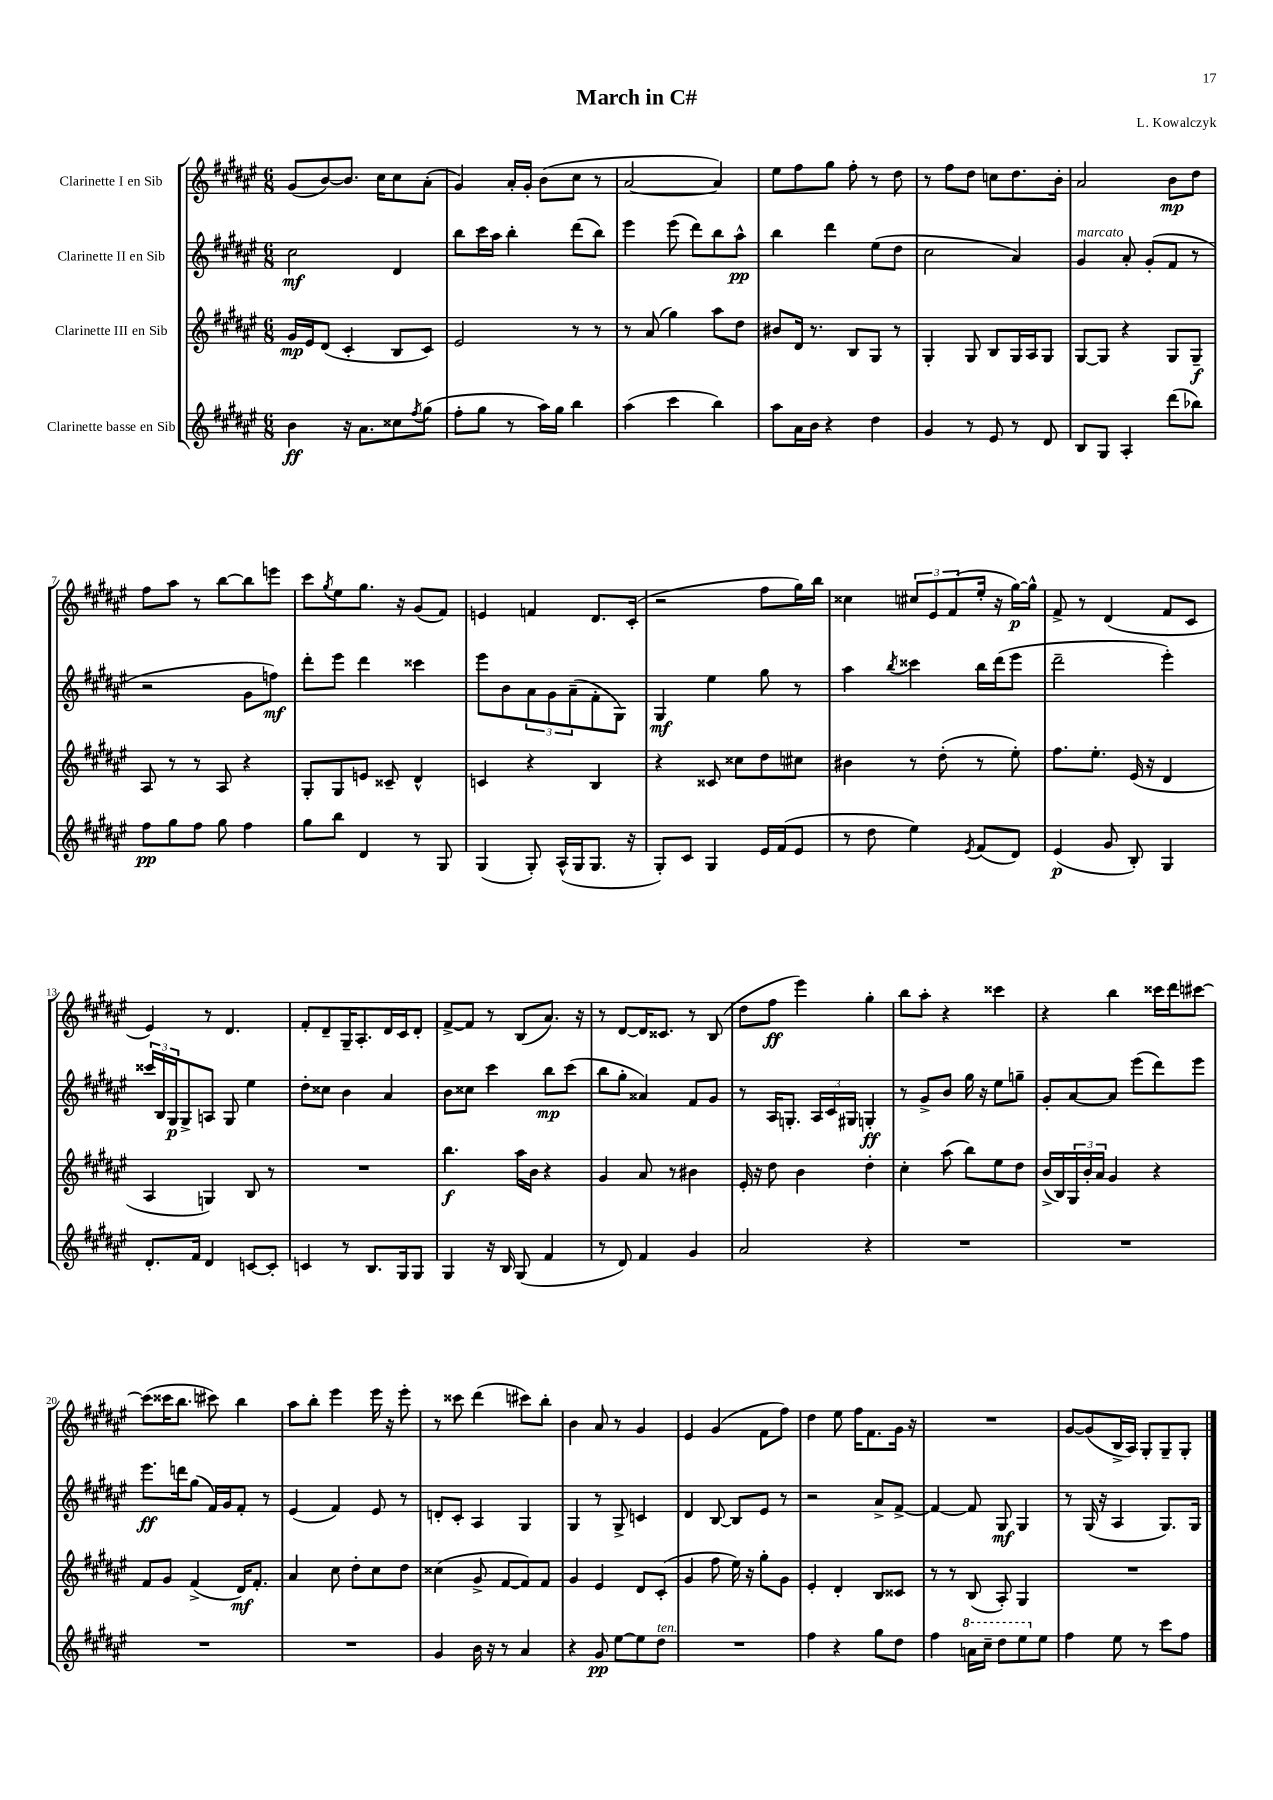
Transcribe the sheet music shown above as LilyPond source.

\header { title = "March in C#" composer = "L. Kowalczyk" }
<<
\new StaffGroup <<
\new Staff = "s0" \with { instrumentName = "Clarinette I en Sib" } {
    \clef treble \key fis \major \numericTimeSignature \time 6/8
    gis'8( b'8~) b'8. cis''16 cis''8 ais'8-.( |
    gis'4) ais'16-. gis'16-. b'8( cis''8 r8 |
    ais'2~ ais'4) |
    eis''8 fis''8 gis''8 fis''8-. r8 dis''8 |
    r8 fis''8 dis''8 c''8 dis''8. b'16-. |
    ais'2 b'8\mp dis''8 |
    fis''8 ais''8 r8 b''8~ b''8 e'''8 |
    cis'''8 \acciaccatura { gis''8 } eis''8 gis''8. r16 gis'8( fis'8) |
    e'4 f'4 dis'8. cis'16-.( |
    r2 fis''8 gis''16) b''16 |
    cisis''4 \tuplet 3/2 { cis''8 eis'8 fis'8( } eis''16-. r16 gis''16~\p) gis''16-^ |
    fis'8-> r8 dis'4( fis'8 cis'8 |
    eis'4) r8 dis'4. |
    fis'8-. dis'8-- gis16-- ais8.-. dis'16 cis'16 dis'8-. |
    fis'8~-> fis'8 r8 b8( ais'8.) r16 |
    r8 dis'8~ dis'16 cisis'8. r8 b8( |
    dis''8 fis''8\ff eis'''4) gis''4-. |
    b''8 ais''8-. r4 cisis'''4 |
    r4 b''4 cisis'''16 dis'''16 cis'''8~ |
    cis'''8( cisis'''16 b''8. cis'''8) b''4 |
    ais''8 b''8-. eis'''4 eis'''16 r16 eis'''8-. |
    r8 cisis'''8 dis'''4( cis'''8) b''8-. |
    b'4 ais'8 r8 gis'4 |
    eis'4 gis'4( fis'8 fis''8) |
    dis''4 eis''8 fis''16 fis'8. gis'16 r16 |
    R2. |
    gis'8~ gis'8( b16-> ais16) gis8-. gis8-- gis8-. \bar "|." |
}
\new Staff = "s1" \with { instrumentName = "Clarinette II en Sib" } {
    \clef treble \key fis \major \numericTimeSignature \time 6/8
    cis''2\mf dis'4 |
    b''8 cis'''16 ais''16 b''4-. dis'''8( b''8) |
    eis'''4 eis'''8( dis'''8) b''8 ais''8-^\pp |
    b''4 dis'''4 eis''8( dis''8 |
    cis''2 ais'4) |
    gis'4^\markup { \italic "marcato" } ais'8-. gis'8-.( fis'8 r8 |
    r2 gis'8 f''8\mf) |
    dis'''8-. eis'''8 dis'''4 cisis'''4 |
    eis'''8 b'8 \tuplet 3/2 { ais'8 gis'8 ais'8--( } fis'8-. gis8) |
    gis4\mf eis''4 gis''8 r8 |
    ais''4 \acciaccatura { b''8 } cisis'''4 b''16 dis'''16( eis'''8 |
    dis'''2-- eis'''4-.) |
    \tuplet 3/2 { cisis'''16 b16 gis16\p } gis8-> a8 gis8 eis''4 |
    dis''8-. cisis''8 b'4 ais'4 |
    b'8 cisis''8 cis'''4 b''8\mp cis'''8( |
    b''8 gis''8-. aisis'4) fis'8 gis'8 |
    r8 ais16 g8.-. \tuplet 3/2 { ais16 cis'16 gis16 } g4-.\ff |
    r8 gis'8-> b'8 gis''16 r16 eis''8 g''8-- |
    gis'8-. ais'8~ ais'8 eis'''8( dis'''8) eis'''8 |
    eis'''8.\ff d'''16 gis''8( fis'16) gis'16 fis'8-. r8 |
    eis'4( fis'4) eis'8 r8 |
    d'8-. cis'8-. ais4 gis4 |
    gis4 r8 gis8-> c'4 |
    dis'4 b8~ b8 eis'8 r8 |
    r2 ais'8-> fis'8~-> |
    fis'4~ fis'8 gis8\mf gis4 |
    r8 gis16( r16 ais4 gis8.) gis16 \bar "|." |
}
\new Staff = "s2" \with { instrumentName = "Clarinette III en Sib" } {
    \clef treble \key fis \major \numericTimeSignature \time 6/8
    gis'16\mp eis'16 dis'8( cis'4-. b8 cis'8) |
    eis'2 r8 r8 |
    r8 ais'8( gis''4) ais''8 dis''8 |
    bis'8 dis'16 r8. b8 gis8 r8 |
    gis4-. gis8 b8 gis16 ais16 gis8 |
    gis8~ gis8 r4 gis8 gis8--\f |
    ais8 r8 r8 ais8 r4 |
    gis8-. gis8 e'8 cisis'8-- dis'4-^ |
    c'4 r4 b4 |
    r4 cisis'8 cisis''8 dis''8 cis''8 |
    bis'4 r8 dis''8-.( r8 eis''8-.) |
    fis''8. eis''8.-. eis'16( r16 dis'4 |
    ais4 g4) b8 r8 |
    R2. |
    b''4.\f ais''16 b'16 r4 |
    gis'4 ais'8 r8 bis'4 |
    eis'16-. r16 dis''8 b'4 dis''4-. |
    cis''4-. ais''8( b''8) eis''8 dis''8 |
    b'16->( b16) \tuplet 3/2 { gis16 b'16-. ais'16 } gis'4 r4 |
    fis'8 gis'8 fis'4->( dis'16\mf) fis'8.-. |
    ais'4 cis''8 dis''8-. cis''8 dis''8 |
    cisis''4( gis'8-> fis'8~ fis'8) fis'8 |
    gis'4 eis'4 dis'8 cis'8-.( |
    gis'4 fis''8 eis''16) r16 gis''8-. gis'8 |
    eis'4-. dis'4-. b8 cisis'8 |
    r8 r8 b8( ais8-.) gis4 |
    R2. \bar "|." |
}
\new Staff = "s3" \with { instrumentName = "Clarinette basse en Sib" } {
    \clef treble \key fis \major \numericTimeSignature \time 6/8
    b'4\ff r16 ais'8. cisis''8 \acciaccatura { fis''8 } gis''8( |
    fis''8-. gis''8 r8 ais''16) gis''16 b''4 |
    ais''4( cis'''4 b''4) |
    ais''8 ais'16 b'16 r4 dis''4 |
    gis'4 r8 eis'8 r8 dis'8 |
    b8 gis8 ais4-. dis'''8( bes''8) |
    fis''8\pp gis''8 fis''8 gis''8 fis''4 |
    gis''8 b''8 dis'4 r8 gis8 |
    gis4( gis8-.) ais16-^( gis16 gis8. r16 |
    gis8-.) cis'8 gis4 eis'16 fis'16( eis'8 |
    r8 dis''8 eis''4) \acciaccatura { eis'8 } fis'8( dis'8) |
    eis'4\p( gis'8 b8-.) gis4 |
    dis'8.-. fis'16 dis'4 c'8~ c'8-. |
    c'4 r8 b8. gis16 gis8 |
    gis4 r16 b16 gis8( fis'4 |
    r8 dis'8) fis'4 gis'4 |
    ais'2 r4 |
    R2. |
    R2. |
    R2. |
    R2. |
    gis'4 b'16 r16 r8 ais'4 |
    r4 gis'8\pp eis''8~ eis''8 dis''8^\markup { \italic "ten." } |
    R2. |
    fis''4 r4 gis''8 dis''8 |
    fis''4 \ottava #1 a''16 cis'''16-- dis'''8 eis'''8 \ottava #0 eis''8 |
    fis''4 eis''8 r8 cis'''8 fis''8 \bar "|." |
}
>>
>>
